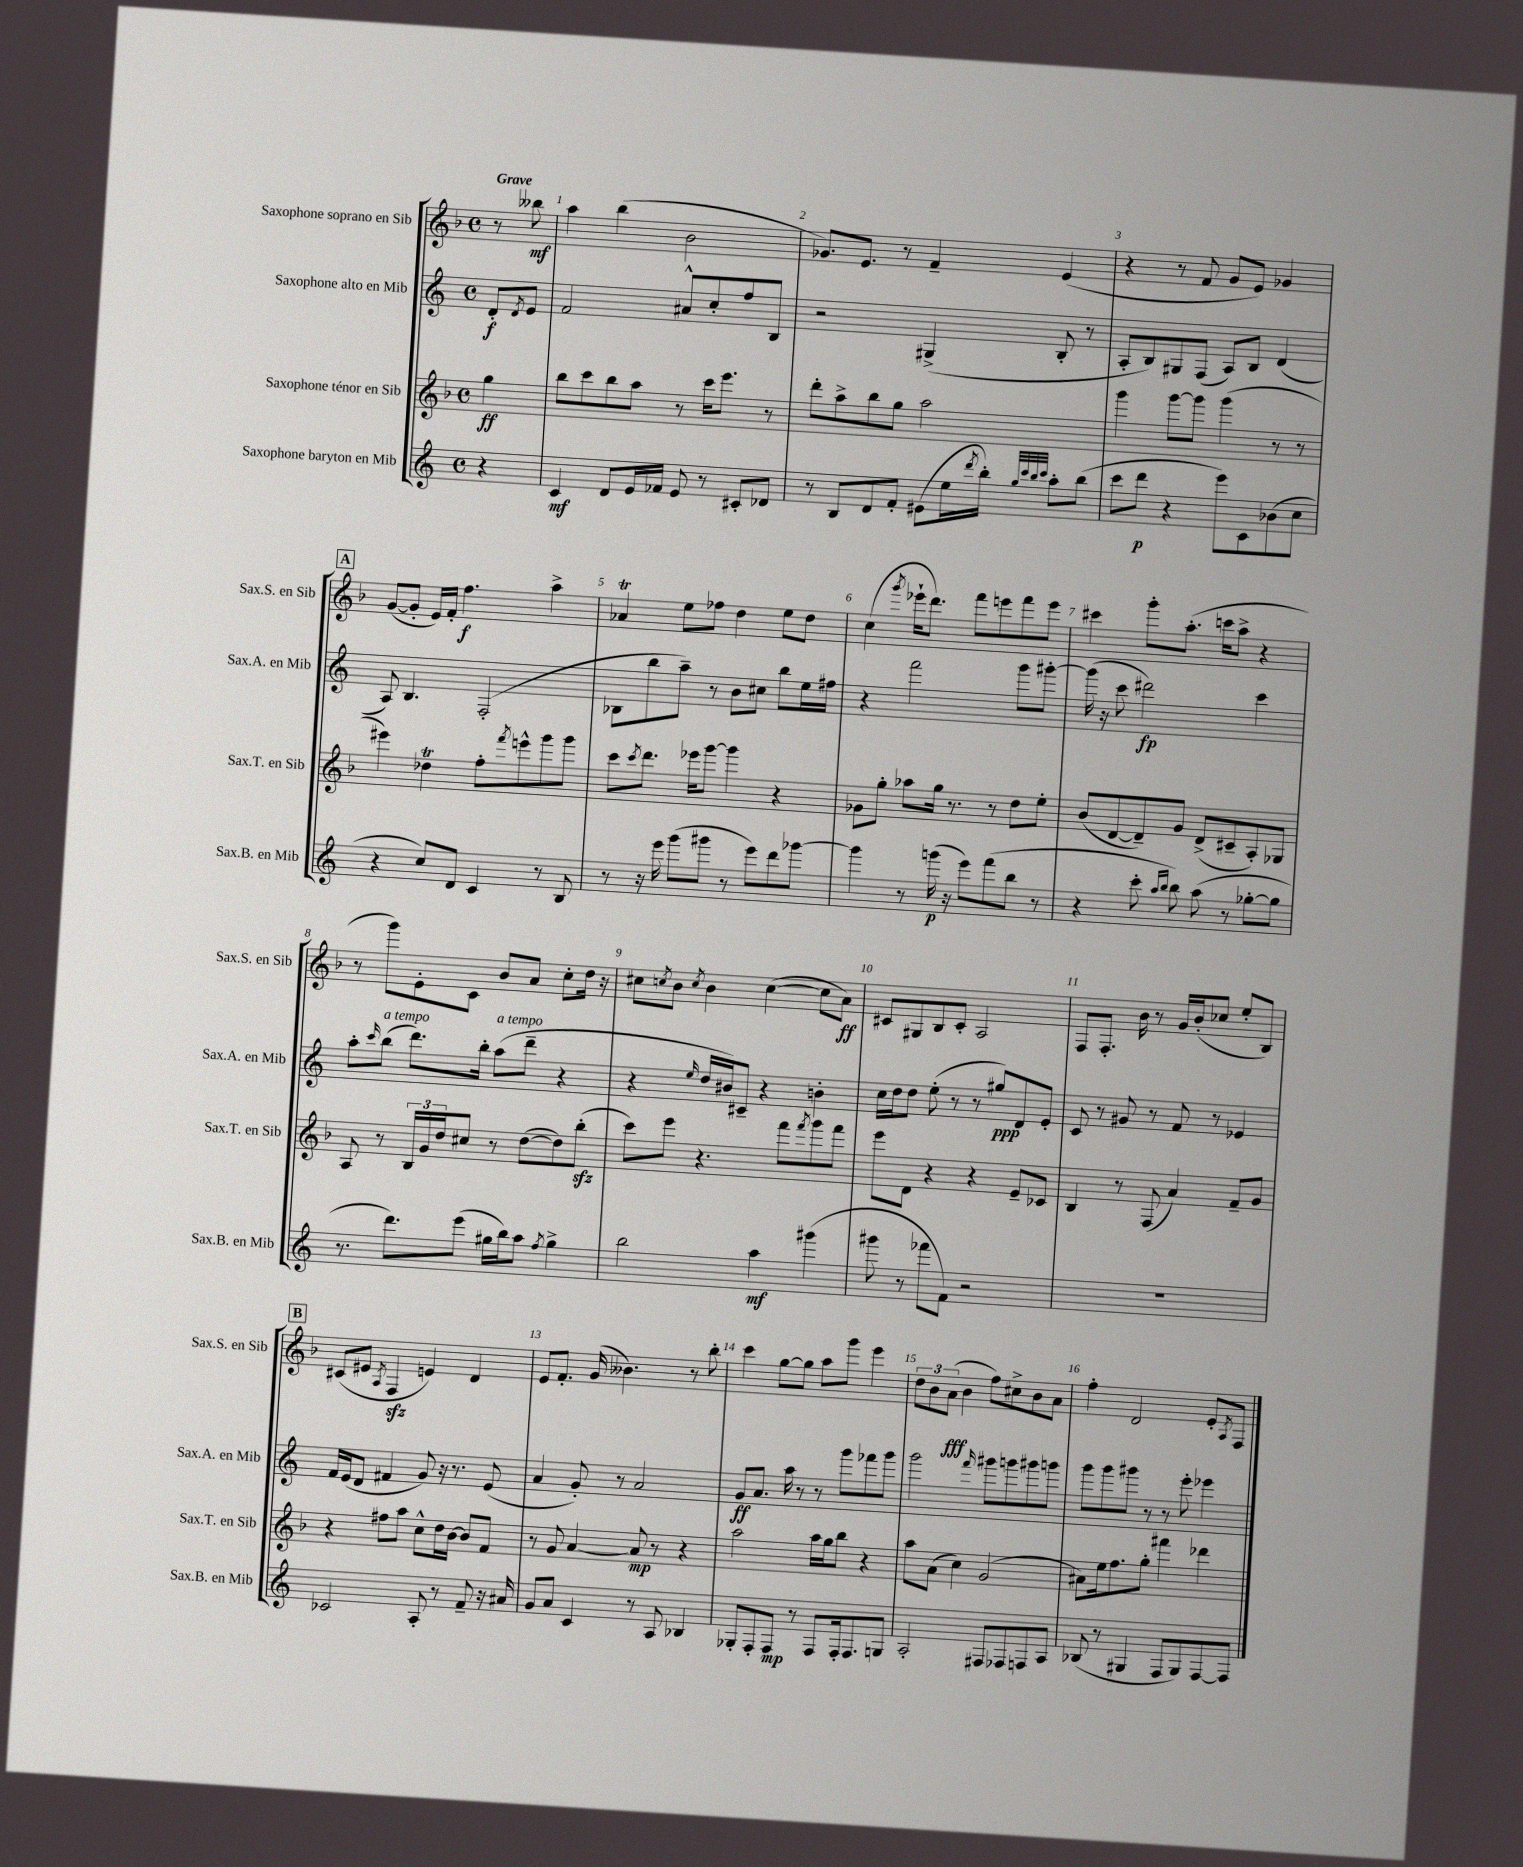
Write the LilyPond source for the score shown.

<<
\new StaffGroup <<
\new Staff = "s0" \with { instrumentName = "Saxophone soprano en Sib" shortInstrumentName = "Sax.S. en Sib" } {
    \clef treble \key f \major \defaultTimeSignature \time 4/4 \partial 4 \tempo "Grave"
    r8 beses''8\mf |
    a''4 bes''4( bes'2 |
    ges'8.) e'8. r8 f'4-- e'4( |
    r4 r8 f'8 g'8 e'8) ges'4 |
    \mark \markup { \box "A" } g'8~( g'8-. e'16) f'16-. f''4.\f a''4-> |
    aes'4\trill e''8 fes''8 d''4 e''8 d''8 |
    c''4( \acciaccatura { g'''8 } ees'''16-! d'''8.) f'''8 e'''8 f'''8 e'''8 |
    cis'''4 g'''8-. a''8.-.( c'''16 a''8-> r4 |
    r8 g'''8) e'8-. c'8 bes'8 a'8 c''8-. d''16 r16 |
    cis''8 \acciaccatura { c''8 } bes'8 \acciaccatura { c''8 } bes'4 c''4~( c''8 a'8\ff) |
    cis'8 gis8 bes8 cis'8-. a2 |
    f8 f8.-. bes'16 r8 g'16 bes'16-.( ces''8 e''8-. bes8) |
    \mark \markup { \box "B" } cis'8( eis'8 \acciaccatura { a8 } f4\sfz e'4) d'4 |
    e'8 f'8.-. g'16( beses'4.) r8 bes''8-. |
    c'''4 g''8~ g''8 a''8 g'''8 e'''4 |
    \tuplet 3/2 { d''8 bes'8 a'8\fff( } bes'4 f''8) cis''8-> bes'8 a'8 |
    f''4-. d'2 e'8-. \acciaccatura { a8 } f8 \bar "|." |
}
\new Staff = "s1" \with { instrumentName = "Saxophone alto en Mib" shortInstrumentName = "Sax.A. en Mib" } {
    \clef treble \key c \major \defaultTimeSignature \time 4/4 \partial 4
    d'8-.\f \acciaccatura { d'8 } e'8 |
    f'2 ais'8-^ c''8-. f''8 b8 |
    r2 gis4->( b8-. r8 |
    a8-. b8) gis8 f8( a8) b8 d'4( |
    \mark \markup { \box "A" } a8) b4. f2-.( |
    bes8 b''8 a''8--) r8 b'8 cis''8 b''8 e''16 fis''16 |
    r4 f'''2 g'''8 gis'''8~-. |
    gis'''16( r16 c'''8 dis'''2\fp) c'''4 |
    a''8-. \grace { c'''16 } b''8^\markup { \italic "a tempo" }( d'''8.) b''16-. a''8^\markup { \italic "a tempo" }( d'''8-- r4 |
    r4 \grace { e''16 } d''16 bis'16) cis'8-- r4 b'4-. |
    c''16 d''16 d''8 e''8-.( r8 r8 gis''8\ppp) d'8 e'8-. |
    c'8 r8 gis'8 r8 f'8 r8 ees'4 |
    \mark \markup { \box "B" } f'16 e'16( d'8 fis'4 g'8) r16 r8. e'8( |
    a'4 g'8-.) r8 a'2 |
    g'8\ff a'8. a''16 r8 r8 g'''8 fes'''8 g'''8 |
    g'''2 \grace { f'''16 } gis'''8 g'''8 gis'''8 g'''8 |
    g'''8 g'''8 gis'''8 r8 r8 e'''8-. ees'''4 \bar "|." |
}
\new Staff = "s2" \with { instrumentName = "Saxophone ténor en Sib" shortInstrumentName = "Sax.T. en Sib" } {
    \clef treble \key f \major \defaultTimeSignature \time 4/4 \partial 4
    g''4\ff |
    bes''8 c'''8 bes''8 a''8 r8 c'''16 e'''8. r8 |
    d'''8-. a''8-> bes''8 g''8 a''2 |
    g'''4 g'''8~ g'''8 g'''4( r8 r8 |
    \mark \markup { \box "A" } eis'''4) des''4\trill f''8-. \acciaccatura { f'''8 } e'''8-^ g'''8 g'''8 |
    c'''8 \acciaccatura { c'''8 } d'''8. ees'''16 g'''8~ g'''4 r4 |
    ges'8 g''8-. aes''8 g''16 r8. r8 d''8 e''8-. |
    bes'8( d'8~ d'8--) g'8 d'8->( cis'8-- a8-.) ges8 |
    a8 r8 \tuplet 3/2 { bes16 g'16 d''16 } cis''8 r8 d''8~( d''8) bes''8-.\sfz( |
    c'''8) e'''8 r4. f'''8 \acciaccatura { f'''8 } g'''8 f'''8 |
    e'''8 d'8 r4 r4 e'8-- ces'8 |
    bes4 r8 f8( a'4) f'8-- g'8 |
    \mark \markup { \box "B" } r4 fis''8 a''8 c''8-^ d''16 bes'16~ bes'8 f'8 |
    r8 g'8 a'4~ a'8\mp r8 r4 |
    a''2 a''16 g''16 bes''8 r4 |
    a''8 a'8( c''4) g'2( |
    ais'8) e''16 f''8. g''8-. fis'''4 des'''4 \bar "|." |
}
\new Staff = "s3" \with { instrumentName = "Saxophone baryton en Mib" shortInstrumentName = "Sax.B. en Mib" } {
    \clef treble \key c \major \defaultTimeSignature \time 4/4 \partial 4
    r4 |
    c'4\mf d'8 e'16 fes'16 e'8 r8 cis'8-. des'8 |
    r8 b8 d'8 f'8-. eis'8( e''16 \acciaccatura { d'''8 } b''16-.) \grace { g''32 c'''32 b''32 c'''32 } a''8-. b''8( |
    c'''8 d'''8\p r4 e'''8) c'8 bes'8( c''8 |
    \mark \markup { \box "A" } r4 c''8) d'8 c'4 r8 b8 |
    r8 r16 e'''16 g'''8( gis'''8 r8 e'''8) d'''8 ges'''8~ |
    ges'''4 r8 g'''16\p( r16 e'''8) f'''8( b''8 r8 |
    r4 c'''8-. \grace { a''16 b''16 } b''8) a''8( r8 ges''8~-. ges''8 |
    r8. d'''8.) e'''8( gis''16 b''16) a''8 \acciaccatura { f''8 } gis''4-> |
    b''2 a''4\mf gis'''4( |
    gis'''8 r8 fes'''8 f'8) r2 |
    R1 |
    \mark \markup { \box "B" } ces'2 a8-. r8 f'8-- r16 ais'16 |
    g'8 a'8 c'4 r8 a8 bes4 |
    ges8-. f8-. f8\mp r8 f8 f16-. f8. g8 |
    a2-. fis8 fes8 f8 a8 |
    bes8( r8 gis4 f8 gis8) f8~ f8 \bar "|." |
}
>>
>>
\layout { \context { \Score \override BarNumber.break-visibility = ##(#f #t #t) barNumberVisibility = #all-bar-numbers-visible } }
